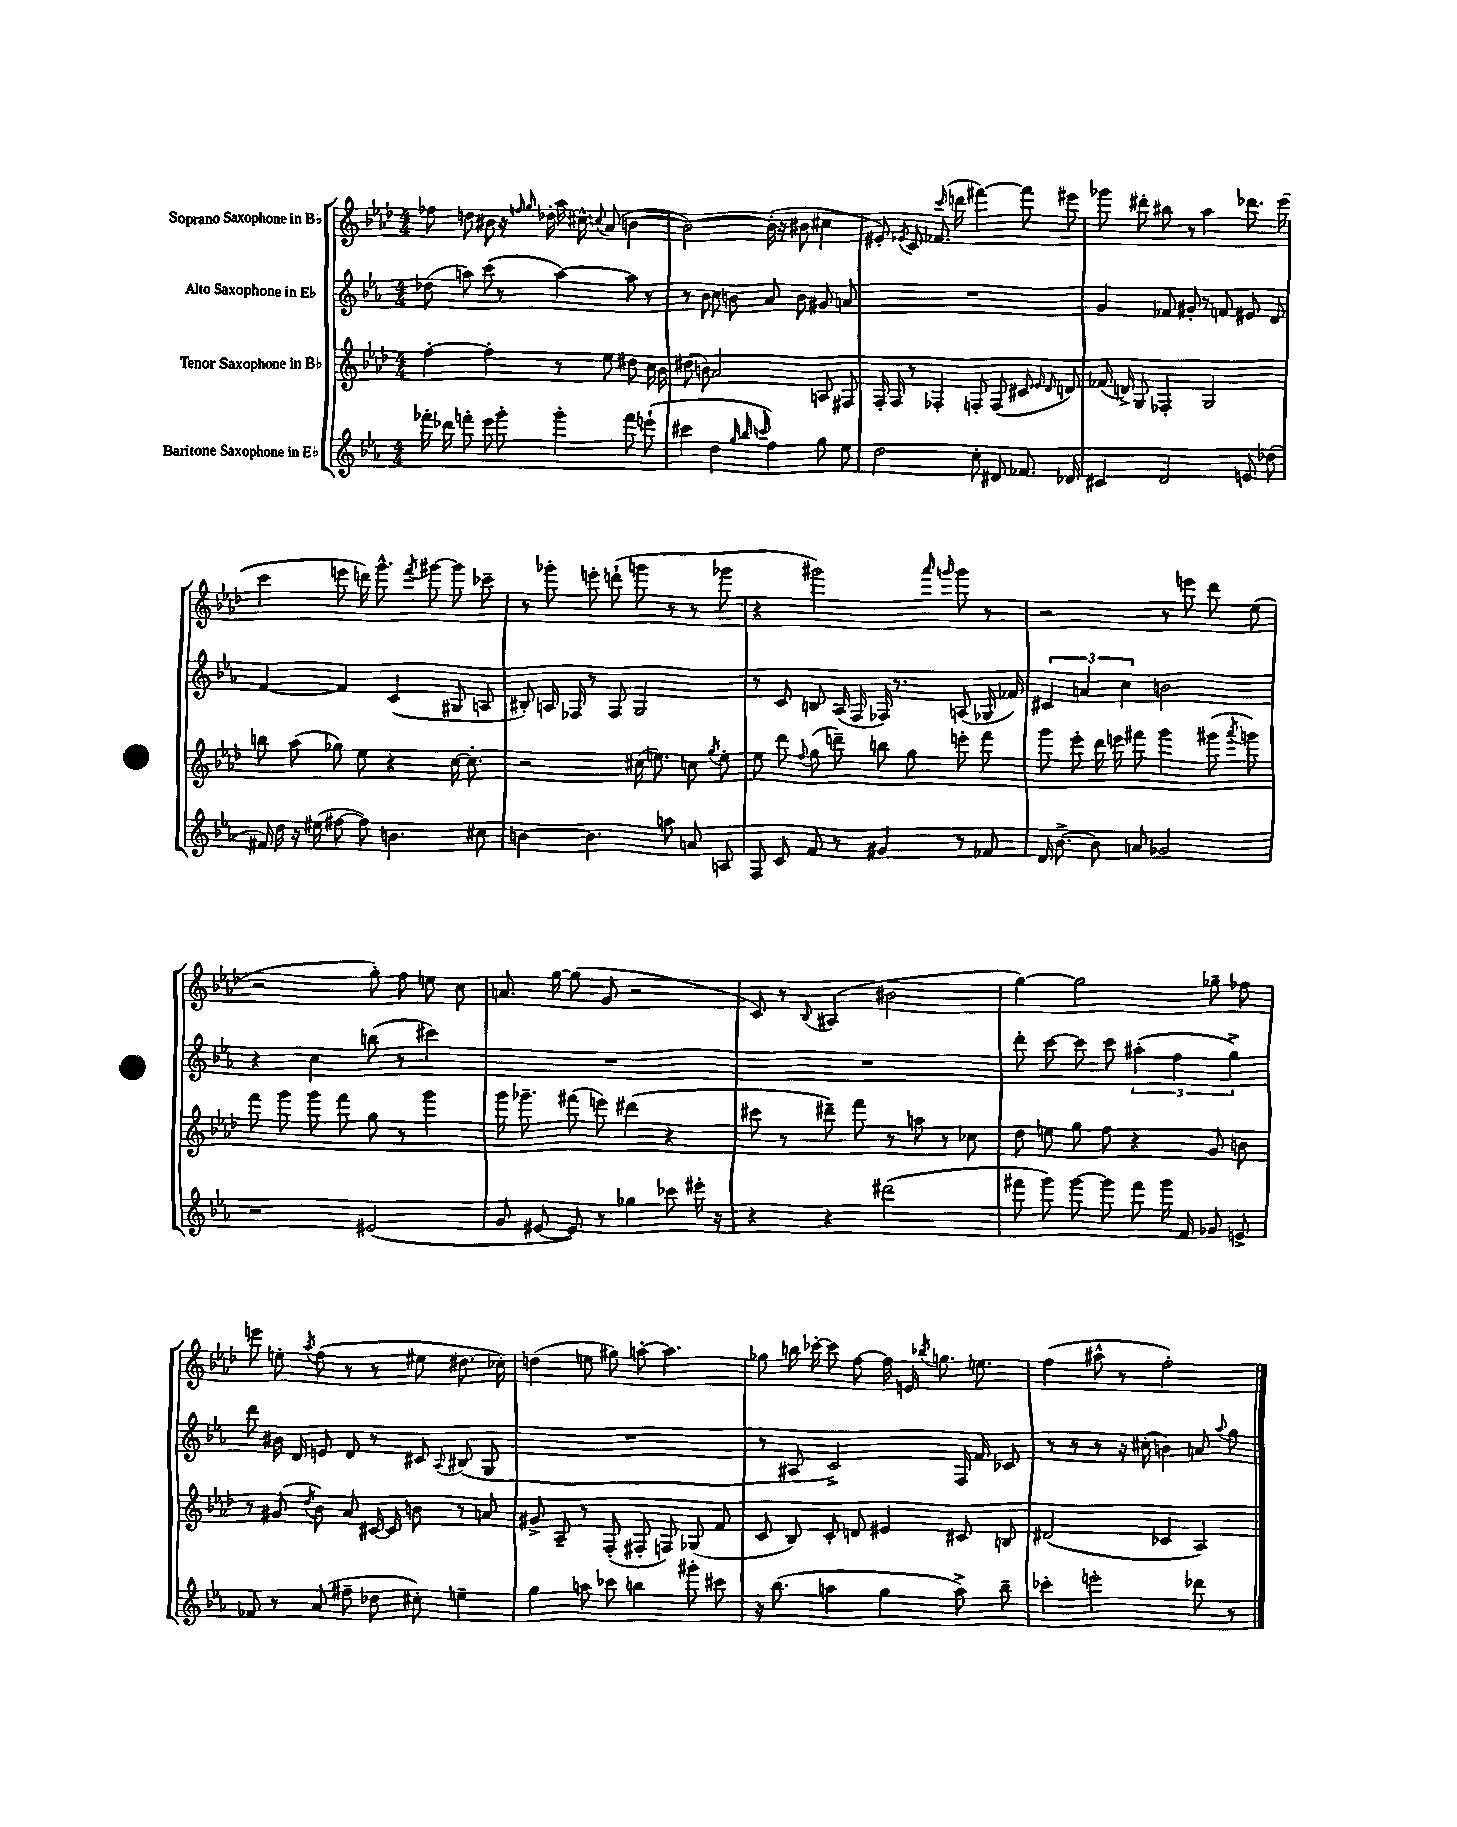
<<
\new StaffGroup <<
\new Staff = "s0" \with { instrumentName = "Soprano Saxophone in Bb" } {
    \clef treble \key aes \major \numericTimeSignature \time 4/4
    \autoBeamOff fes''8 d''8 bis'8 r16 \grace { f''16 g''16 } des''16-. aes''16 cis''16-^ \appoggiatura { c''8 } aes'8( b'4~ |
    b'2~) b'16-.( r16 bis'8 cis''4 |
    eis'8-.) \acciaccatura { ees'8 } c'8 fes'8.( \grace { c'''16 } d'''16 fis'''4~) fis'''8 eis'''8 |
    ges'''8 dis'''8-. bis''8 r8 aes''4 des'''8. ees'''16( |
    c'''4 e'''8 d'''16) g'''8.-^ \acciaccatura { f'''8 } gis'''8~ gis'''8 ces'''8-- |
    r8 ges'''8-. e'''8-. d'''8-!( g'''8 r8 r8 ges'''8 |
    r4 gis'''2) \grace { aes'''16 g'''16 } g'''8 r8 |
    r2 r8 e'''8 des'''8 ees''8( |
    r2 g''8-.) f''8 e''8 c''8 |
    a'8. g''16~ g''8( g'8 r2 |
    c'8) r8 \appoggiatura { bes8 } ais4( bis'2 |
    g''4~) g''2 ges''8-- fes''8 |
    e'''8 e''8-. \acciaccatura { aes''8 } f''8( r8 r8 eis''8 dis''8. ces''16-.) |
    d''4( e''8 gis''8) a''8~-. a''4. |
    ges''8 b''16 ces'''16~-. ces'''8 f''8~ f''16 e'16 \acciaccatura { bes''8 } g''8. e''8. |
    f''4( ais''8-^ r8 f''2-.) \bar "|." |
}
\new Staff = "s1" \with { instrumentName = "Alto Saxophone in Eb" } {
    \clef treble \key ees \major \numericTimeSignature \time 4/4
    \autoBeamOff des''8( a''8) c'''8( r8 a''4~) a''8 r8 |
    r8 bes'8 c''8 b'8 aes'8 b'8 gis'8 a'8 |
    R1 |
    g'4 fes'8 gis'8-. r8 f'8 eis'8 d'8 |
    f'4~ f'4 c'4( gis8 a8 |
    bis8-.) a16 fes16 r8 fes8 g2 |
    r8 c'8 b8 aes16( f16 fes16) r8. a8( ges16 fes'16) |
    \tuplet 3/2 { cis'4 a'4 c''4 } b'2 |
    r4 c''4 b''8( r8 cis'''4) |
    R1 |
    R1 |
    d'''8-. c'''8~ c'''8 c'''8 \tuplet 3/2 { ais''4-.( f''4 g''4->) } |
    d'''8 bis'16 d'16 e'8 d'8 r8 cis'8 \appoggiatura { aes8 } bis8( g8 |
    R1 |
    r8 ais8 c'2->) f16 f'16 ces'8 |
    r8 r8 r8 r16 cis''16-.( b'4) a'8 \appoggiatura { aes''8 } g''8 \bar "|." |
}
\new Staff = "s2" \with { instrumentName = "Tenor Saxophone in Bb" } {
    \clef treble \key aes \major \numericTimeSignature \time 4/4
    \autoBeamOff f''4~-. f''4-. r8 ees''8 dis''8 c''16 bes'16 |
    dis''8( b'8) aes'2 a8 fis8 |
    f16-. f16 r8 fes4-. f8-. f8( cis'8 \grace { ees'16 des'16 } d'8) |
    fes'16( d'16->) g8 fes4-. g2 |
    b''8 aes''8( ges''8) ees''8 r4 c''16~ c''8.-. |
    r2 cis''16( e''8.) c''8 \acciaccatura { g''8 } e''8-. |
    ees''8 des'''8 \appoggiatura { f''8 } g''8( d'''8--) b''8 g''8 e'''8-. f'''8 |
    g'''8 ees'''8-. des'''16 e'''16 fis'''8 g'''4 gis'''8( \acciaccatura { aes'''8 } g'''8) |
    f'''8 g'''8 g'''8 f'''8 g''8 r8 g'''4 |
    g'''16 ges'''8.-- fis'''8( e'''8) dis'''4( r4 |
    cis'''8 r8 dis'''8--) f'''8 r8 a''8 r8 ces''8 |
    des''8 e''8 g''8 f''8 r4 g'8 b'8 |
    r8 gis'8( \acciaccatura { des''8 } bes'8) aes'8 cis'16~ cis'16 b'8 r8 a'8 |
    gis'8-> aes8-- r8 f8-.( fis8-. f8) ges8( f'8 |
    c'8 bes8) c'8-. d'8 eis'4 cis'8 b8 |
    dis'2( ces'4 aes4) \bar "|." |
}
\new Staff = "s3" \with { instrumentName = "Baritone Saxophone in Eb" } {
    \clef treble \key ees \major \numericTimeSignature \time 4/4
    \autoBeamOff fes'''16-. des'''16 f'''8-. ees'''8 g'''8-. g'''4-. f'''8 e'''8-!( |
    cis'''4 d''4 \grace { g''32 bes''32 c'''32 } f''4) g''8 ees''8 |
    d''2 c''8-. dis'8 fes'8. des'16 |
    cis'4 d'2 e'8 des''8( |
    fis'16) d''16 r16 eis''16( fis''8~ fis''8) b'4. cis''8 |
    b'4~ b'4. a''8 a'8 a8 |
    f8 c'8 f'8 r8 gis'4 r8 fes'8 |
    d'16 bes'8.~-> bes'8 a'8 ges'2 |
    r2 eis'2( |
    g'8 eis'8~ eis'8) r8 ges''4 ces'''8 eis'''16-. r16 |
    r4 r4 dis'''2( |
    fis'''8 g'''8) g'''8~ g'''8 fis'''8 g'''16 f'16 ges'8 e'8-> |
    fes'8 r8 aes'8( fis''8-- des''8 cis''8-.) e''4-- |
    g''4 a''8 ces'''8 b''4 gis'''8-. cis'''8 |
    r16 bes''8.( a''4 g''4 a''8->) bes''8-- |
    ces'''4-. e'''2-. des'''8 r8 \bar "|." |
}
>>
>>
\layout { \context { \Score \remove "Bar_number_engraver" } }
